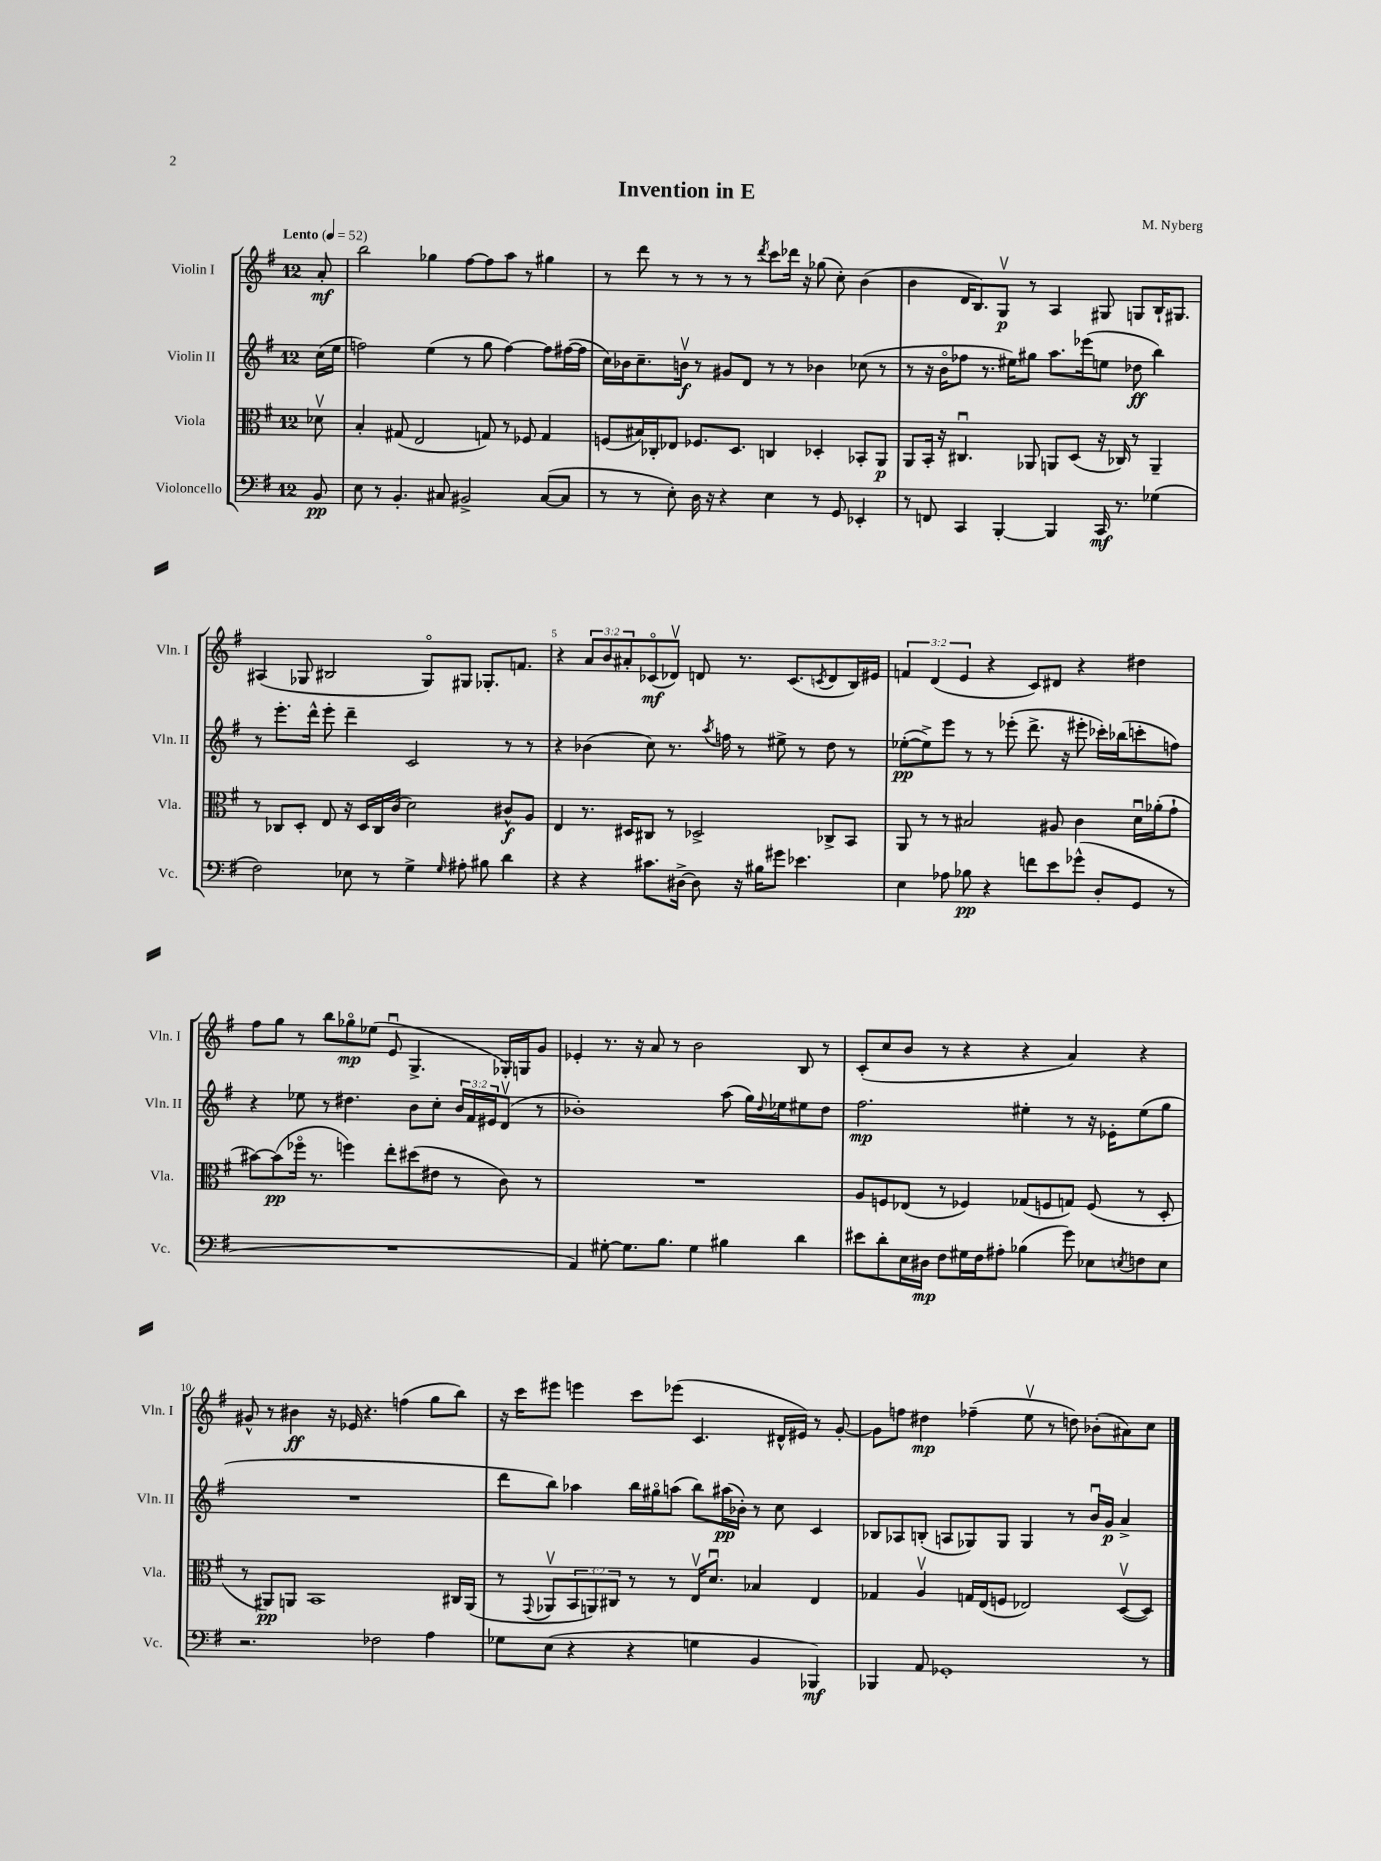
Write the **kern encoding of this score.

**kern	**dynam	**kern	**dynam	**kern	**dynam	**kern	**dynam
*part4	*part4	*part3	*part3	*part2	*part2	*part1	*part1
*staff4	*staff4	*staff3	*staff3	*staff2	*staff2	*staff1	*staff1
*I"Violoncello	*	*I"Viola	*	*I"Violin II	*	*I"Violin I	*
*I'Vc.	*	*I'Vla.	*	*I'Vln. II	*	*I'Vln. I	*
*clefF4	*	*clefC3	*	*clefG2	*	*clefG2	*
*k[f#]	*	*k[f#]	*	*k[f#]	*	*k[f#]	*
*M12/8	*	*M12/8	*	*M12/8	*	*M12/8	*
*MM52	*	*MM52	*	*MM52	*	*MM52	*
=	=	=	=	=	=	=	=
!	!	!	!	!	!	!LO:TX:a:B:t=Lento	!
8BB/	pp	8d-Xv\	.	(16cc\LL	.	8a'/	mf
.	.	.	.	16ee\JJ	.	.	.
=1	=1	=1	=1	=1	=1	=1	=1
8E\	.	4B'/	.	2ffn\)	.	2bb\	.
8r	.	.	.	.	.	.	.
4.BB'/	.	(8G#X/	.	.	.	.	.
.	.	2E/	.	.	.	.	.
.	.	.	.	(4ee\	.	4gg-X\	.
8C#X/	.	.	.	.	.	.	.
2BB#X^/	.	.	.	8r	.	[8ff#\L	.
.	.	8Gn/)	.	8gg\	.	8ff#\]	.
.	.	8r	.	[4ff\)	.	8aa\J	.
.	.	8F-X/	.	.	.	8r	.
([8C#/L	.	4G/	.	8ff\L]	.	4gg#X\	.
8C#/J]	.	.	.	([16ff#X\L	.	.	.
.	.	.	.	16ff#\JJ]	.	.	.
=2	=2	=2	=2	=2	=2	=2	=2
8r	.	(8Fn/L	.	16cc\LL)	.	8r	.
.	.	.	.	16b-X\J	.	.	.
8r	.	16B#X/L)	.	8.cc~\	.	8ddd\	.
.	.	16C-X'/J	.	.	.	.	.
8E'\)	.	8E-X/J	.	.	.	8r	.
.	.	.	.	16bnv\Jk	f	.	.
16D\	.	8.F-X/L	.	8r	.	8r	.
16r	.	.	.	.	.	.	.
4r	.	.	.	8g#X/L	.	8r	.
.	.	8.D/J	.	.	.	.	.
.	.	.	.	8d/J	.	8r	.
.	.	.	.	.	.	8qddd/	.
4E\	.	4Cn/	.	8r	.	8ccc\L	.
.	.	.	.	8r	.	16ddd-X\Jk	.
.	.	.	.	.	.	16r	.
8r	.	4D-X'/	.	4b-X\	.	(8gg-X\	.
8GG/	.	.	.	.	.	8cc'\)	.
4EE-X'/	.	8BB-X'/L	.	(8cc-X\	.	(4b\	.
.	.	8AA/J	p	8r	.	.	.
=3	=3	=3	=3	=3	=3	=3	=3
8r	.	8AA/L	.	8r	.	4b\	.
8FFn/	.	16BB'/Jk	.	16r	.	.	.
.	.	16r	.	16b\KL	.	.	.
4CC/	.	4.C#Xu/	.	8ff-X\J	.	16d/KL	.
.	.	.	.	.	.	8.B/)	.
.	.	.	.	8.r	.	.	.
[4BBB'/	.	.	.	.	.	8Gv/J	p
.	.	.	.	16ee#X\KL)	.	.	.
.	.	8AA-X/	.	8gg#X\J	.	8r	.
4BBB/]	.	8AAn/L	.	8.aa\L	.	4A/	.
.	.	(8D/J	.	.	.	.	.
.	.	.	.	(16eee-X\k	.	.	.
16CC/	mf	16r	.	8een\J	.	8G#X/	.
8.r	.	16C-X/)	.	.	.	.	.
.	.	8r	.	8dd-X\	ff	8Gn/L	.
(4G-X\	.	4AA~/	.	4bb\)	.	16B`/K	.
.	.	.	.	.	.	8.G#X/J	.
!!LO:LB:g=z
=4	=4	=4	=4	=4	=4	=4	=4
2F#\)	.	8r	.	8r	.	(4A#X/	.
.	.	8C-X/L	.	8.eee'\L	.	.	.
.	.	8D'/J	.	.	.	8G-X/	.
.	.	.	.	16ddd^^\Jk	.	.	.
.	.	8E/	.	8eee'\	.	2B#X/	.
8E-X\	.	16r	.	4ddd~\	.	.	.
.	.	16D/LL	.	.	.	.	.
8r	.	16C-/	.	.	.	.	.
.	.	(16c/JJ	.	.	.	.	.
4G^\	.	2d\)	.	2c/	.	.	.
.	.	.	.	.	.	8G-/L)	.
16qqG/	.	.	.	.	.	.	.
8A#X'\	.	.	.	.	.	8G#X/J	.
8B#X\	.	.	.	.	.	8.G-X'/L	.
4d\	.	8c#X^^/L	f	8r	.	.	.
.	.	.	.	.	.	8.fn/J	.
.	.	8A/J	.	8r	.	.	.
=5	=5	=5	=5	=5	=5	=5	=5
4r	.	4E/	.	4r	.	4r	.
4r	.	8.r	.	(4b-X\	.	12a/L	.
.	.	.	.	.	.	12b/	.
.	.	.	.	.	.	12a#X'/	.
.	.	16D#X/KL	.	.	.	.	.
8.c#X\L	.	8C#X/J	.	8cc\)	.	(8c-X/	mf
.	.	8r	.	8.r	.	8d-Xv/J)	.
[16D#X^\Jk	.	.	.	.	.	.	.
8D#\]	.	2D-X^/	.	.	.	8dn/	.
.	.	.	.	8qaa/	.	.	.
.	.	.	.	16ffn\	.	.	.
16r	.	.	.	8r	.	8.r	.
16B#X\KL	.	.	.	.	.	.	.
8g#X\J	.	.	.	8ee#X^\	.	.	.
.	.	.	.	.	.	(8.c-/L	.
4.e-X\	.	.	.	8r	.	.	.
.	.	.	.	.	.	8qcn/	.
.	.	8C-X^/L	.	8dd\	.	8d/	.
.	.	8BB/J	.	8r	.	16B/L)	.
.	.	.	.	.	.	16e#X/JJ	.
=6	=6	=6	=6	=6	=6	=6	=6
4E\	.	8AA/	.	([8ee-X'\L	pp	6fn/	.
.	.	8r	.	8ee-^\])	.	.	.
.	.	.	.	.	.	(6d/	.
8A-X\	.	8r	.	8eee\J	.	.	.
.	.	.	.	.	.	6e/	.
8B-X\	pp	2B#X/	.	8r	.	.	.
4r	.	.	.	8r	.	4r	.
.	.	.	.	(8eee-X'\	.	.	.
8fn\L	.	.	.	8.ddd^\	.	8c/L)	.
8e\	.	8A#X/	.	.	.	8d#X/J	.
.	.	.	.	16r	.	.	.
(8g-X^^\J	.	4c\	.	8eee#X'\	.	4r	.
8D'/L	.	.	.	16ccc-X'\LL)	.	.	.
.	.	.	.	(16bb-X\J	.	.	.
8GG/J	.	16du\LL	.	8cccn'\	.	4dd#X\	.
.	.	(16a-X'\J	.	.	.	.	.
8r	.	8g`\J	.	8ffn\J)	.	.	.
!!LO:LB:g=z
=7	=7	=7	=7	=7	=7	=7	=7
1.r	.	[8b#X\L)	.	4r	.	8ff#\L	.
.	.	(8b#\]	pp	.	.	8gg\J	.
.	.	16ff-X\Jk	.	8ee-X\	.	8r	.
.	.	8.r	.	.	.	.	.
.	.	.	.	8r	.	8bb\L	.
.	.	4ffn\)	.	4.dd#X\	.	8gg-X\	mp
.	.	.	.	.	.	(8ee-X\J	.
.	.	8ee'\L	.	.	.	8eu/	.
.	.	(8dd#X\	.	8b\L	.	4.G^/	.
.	.	8e#X\J	.	8cc'\J	.	.	.
.	.	8r	.	24b/LL	.	.	.
.	.	.	.	24f#/	.	.	.
.	.	.	.	24e#X/J	.	.	.
.	.	8c\)	.	(8dv/J	.	16G-X'/LL)	.
.	.	.	.	.	.	16Gn/J	.
.	.	8r	.	8r	.	8g/J	.
=8	=8	=8	=8	=8	=8	=8	=8
4AA/)	.	1.r	.	1b-X')	.	4e-X'/	.
[8G#X'\	.	.	.	.	.	8.r	.
8.G#\L]	.	.	.	.	.	.	.
.	.	.	.	.	.	16r	.
.	.	.	.	.	.	8a/	.
8.B\J	.	.	.	.	.	.	.
.	.	.	.	.	.	8r	.
4G#\	.	.	.	.	.	2b\	.
4B#X\	.	.	.	(8aa\	.	.	.
.	.	.	.	16gg\LL)	.	.	.
.	.	.	.	8qqdd/	.	.	.
.	.	.	.	16ee-X\J	.	.	.
4d\	.	.	.	8ee#X\	.	8B/	.
.	.	.	.	8dd\J	.	8r	.
=9	=9	=9	=9	=9	=9	=9	=9
8e#X\L	.	8A/L	.	2.ff#\	mp	(8c'/L	.
8d'\	.	8Fn/	.	.	.	8cc/	.
16E\L	.	(8E-X/J	.	.	.	8b/J	.
16D#X\JJ	mp	.	.	.	.	.	.
8F#\L	.	8r	.	.	.	8r	.
16G#X\L	.	4F-X/)	.	.	.	4r	.
16F#\J	.	.	.	.	.	.	.
8A#X'\J	.	.	.	.	.	.	.
(4B-X\	.	(8G-X/L	.	4ee#X'\	.	4r	.
.	.	8Fn/	.	.	.	.	.
8g\)	.	8Gn/J)	.	8r	.	4a/)	.
8E-X\L	.	(8F/	.	16r	.	.	.
.	.	.	.	16e-X'\KL	.	.	.
8qEn/	.	.	.	.	.	.	.
8Fn\	.	8r	.	(8ee#\	.	4r	.
8E\J	.	8D'/	.	8gg\J	.	.	.
!!LO:LB:g=z
=10	=10	=10	=10	=10	=10	=10	=10
2.r	.	8r	.	1.r	.	8g#X^^/	.
.	.	8AA#X/L)	pp	.	.	8r	.
.	.	8AAn/J	.	.	.	4b#X\	ff
.	.	1BB	.	.	.	.	.
.	.	.	.	.	.	16r	.
.	.	.	.	.	.	16e-X/	.
.	.	.	.	.	.	4.r	.
2F-X\	.	.	.	.	.	.	.
.	.	.	.	.	.	(4ffn\	.
4A\	.	.	.	.	.	8gg\L	.
.	.	16C#X/LL	.	.	.	8bb\J)	.
.	.	(16AA/JJ	.	.	.	.	.
=11	=11	=11	=11	=11	=11	=11	=11
8G-X\L	.	8r	.	8ddd\L	.	16r	.
.	.	.	.	.	.	16ccc\KL	.
.	.	8qqGG/	.	.	.	.	.
(8E\J	.	8AA-Xv/L	.	8bb\J)	.	8eee#X\J	.
4r	.	12BB/	.	4aa-X\	.	4eeen\	.
.	.	12AAn/)	.	.	.	.	.
.	.	12C#X/J	.	.	.	.	.
4r	.	8r	.	16bb\LL	.	8ccc\L	.
.	.	.	.	16gg#X\J	.	.	.
.	.	8r	.	(8aan\J	.	(8eee-X\J	.
4Gn\	.	16Ev/KL	.	8bb\L)	.	4.c/	.
.	.	8.du/J	.	.	.	.	.
.	.	.	.	(16aa#X\L	pp	.	.
.	.	.	.	16b-X'\JJ)	.	.	.
4BB/	.	4B-X/	.	8r	.	.	.
.	.	.	.	8cc\	.	16d#X^^/LL	.
.	.	.	.	.	.	16e#X/JJ)	.
4BBB-X/)	mf	4E/	.	4c/	.	8r	.
.	.	.	.	.	.	[8g'/	.
=12	=12	=12	=12	=12	=12	=12	=12
4BBB-X/	.	4G-X/	.	8B-X/L	.	8g\L]	.
.	.	.	.	8A-X/	.	8ffn\J	.
8AA/	.	4Av/	.	(8Bn'/J	.	4dd#X\	mp
1GG-X'	.	.	.	8An/L	.	.	.
.	.	16Gn/LL	.	8G-X/)	.	(4ff-X~\	.
.	.	(16E/J	.	.	.	.	.
.	.	8Fn/J	.	8G-/J	.	.	.
.	.	2E-X/)	.	4G-/	.	8eev\	.
.	.	.	.	.	.	8r	.
.	.	.	.	8r	.	8ddn\)	.
.	.	.	.	16bu/LL	.	(8b-X'\L	.
.	.	.	.	16g/JJ	p	.	.
.	.	([8Dv/L	.	4a^/	.	8a#X\)	.
8r	.	8D/J])	.	.	.	8cc\J	.
==	==	==	==	==	==	==	==
*-	*-	*-	*-	*-	*-	*-	*-
